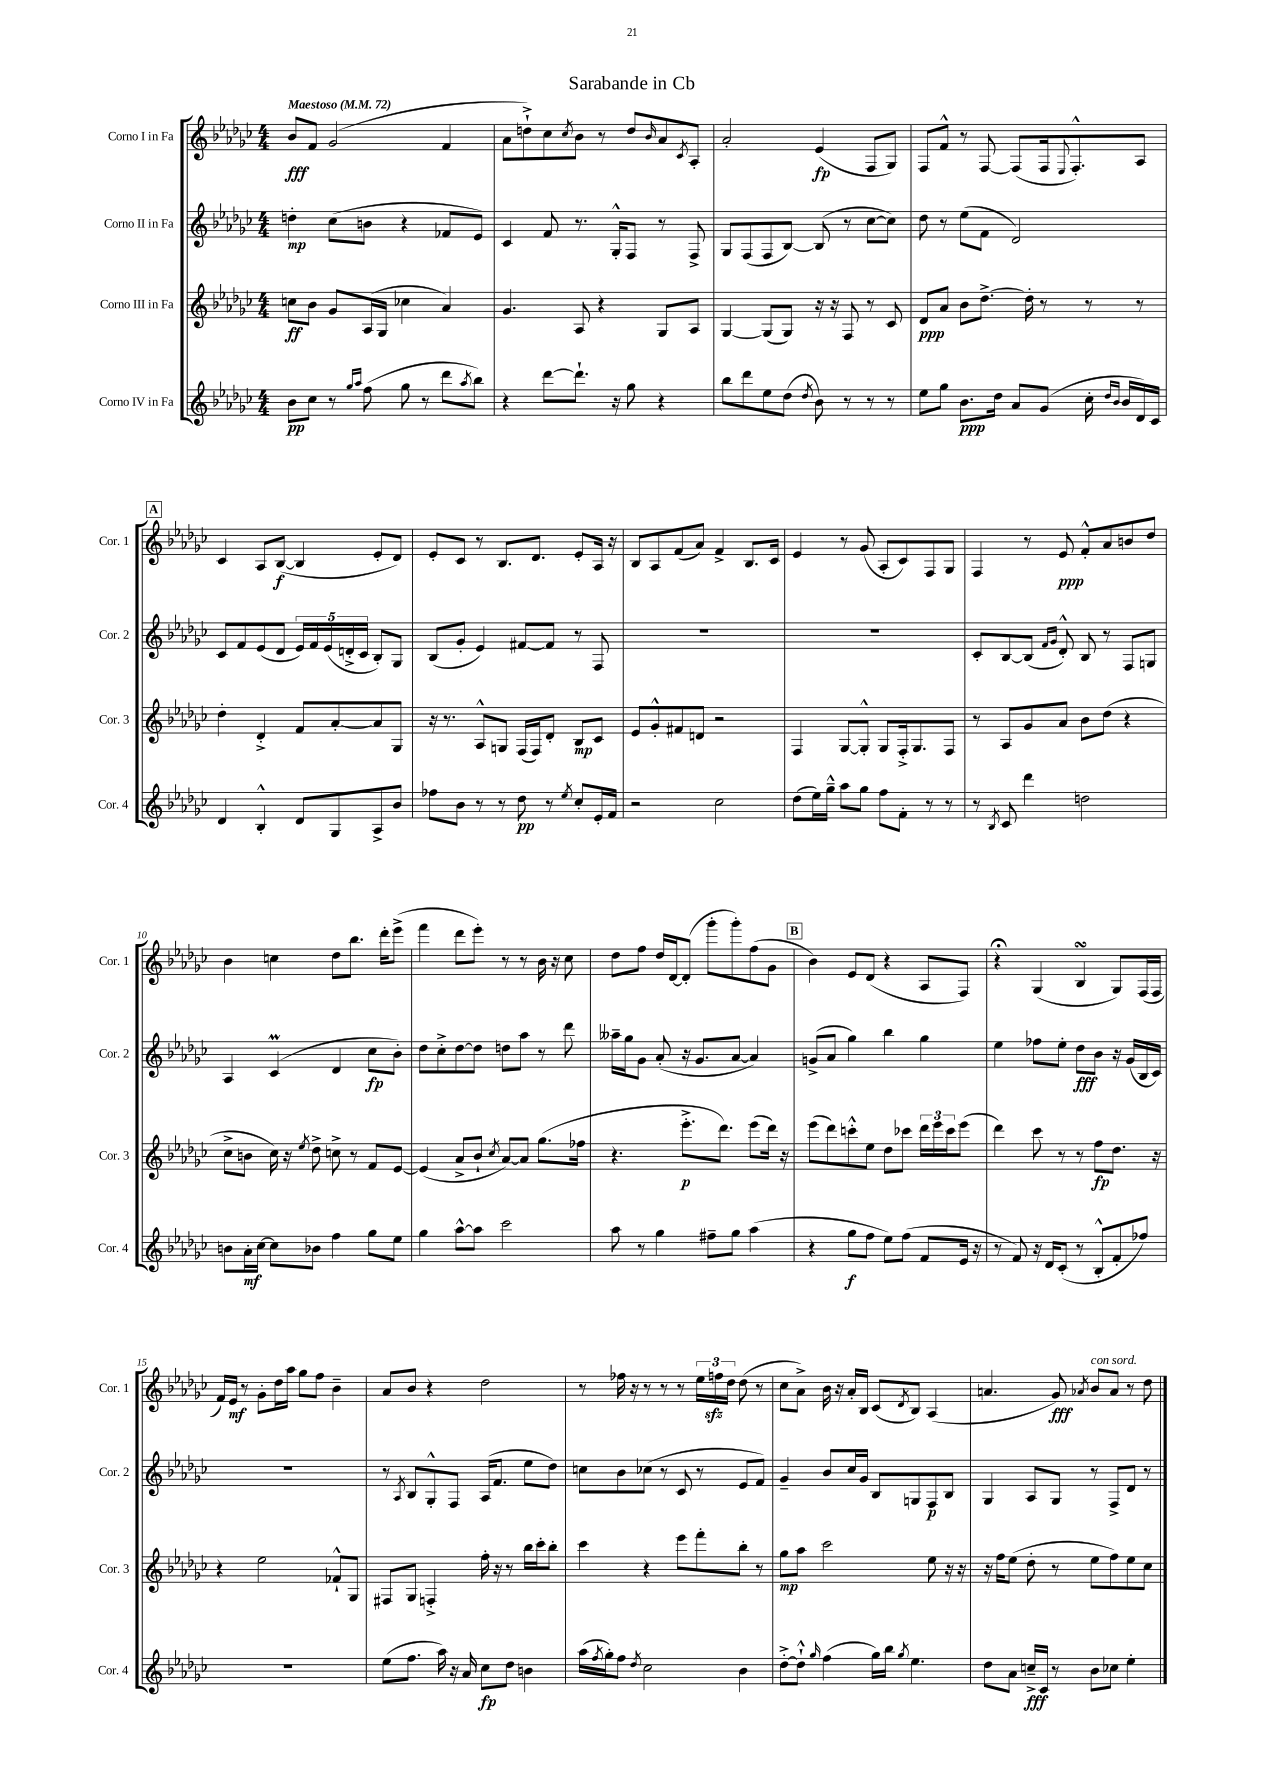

**kern	**kern	**kern	**kern
*staff4	*staff3	*staff2	*staff1
*clefG2	*clefG2	*clefG2	*clefG2
*k[b-e-a-d-g-c-]	*k[b-e-a-d-g-c-]	*k[b-e-a-d-g-c-]	*k[b-e-a-d-g-c-]
*M4/4	*M4/4	*M4/4	*M4/4
*MM72	*MM72	*MM72	*MM72
8b-	8cc	4dd'	8b-
8cc-	8b-	.	8f
8r	8g-	(8cc-	(2g-
16qqgg-	.	.	.
16qqaa-	.	.	.
(8ff	(16A-	8b	.
.	16G-	.	.
8gg-	4cc-	4r	.
8r	.	.	.
8ddd-	4a-)	8f-	4f
8qaa-	.	.	.
8bb-)	.	8e-)	.
=	=	=	=
4r	4.g-	4c-	8a-
.	.	.	8dd`^)
[8ddd-	.	8f	8cc-
.	.	.	8qcc-
8.ddd-`]	8A-	8.r	8b-
.	4r	.	8r
16r	.	16G-'^^	.
8gg-	.	8F	8dd
.	.	.	16qqb-
4r	8G-	8r	8a-
.	.	.	8qc-
.	8A-	8F^	8A-'
=	=	=	=
8bb-	[4G-	8G-	2a-'
8ddd-	.	(8F	.
8ee-	(8G-]	8F	.
(8dd-	8G-)	[8B-)	.
8qdd-	.	.	.
8b-)	16r	(8B-]	(4e-
.	16r	.	.
8r	8F	8r	.
8r	8r	[8cc-	8F
8r	8c-	8cc-])	8G-)
=	=	=	=
8ee-	8d-	8dd-	8F
8gg-	8a-	8r	8f^^
8.b-	8b-	(8ee-	8r
.	[8.dd-^	8f	[8F
16dd-	.	.	.
8a-	.	2d-)	(8F]
.	16dd-']	.	.
(8g-	8r	.	16F
.	.	.	8qqE-
.	.	.	8.F'^^)
16cc-'	8r	.	.
16qqdd-	.	.	.
16qqb-	.	.	.
16b-	.	.	.
16d-)	8r	.	8A-
16c-	.	.	.
=	=	=	=
4d-	4dd-'	8c-	4c-
.	.	8f	.
4B-'^^	4d-'^	(8e-	8A-
.	.	8d-	([8B-
8d-	8f	20e-)	4B-]
.	.	20f	.
.	.	(20e-	.
8G-	[8a-'	.	.
.	.	20d'^	.
.	.	20c-	.
8A-^	8a-]	8B-')	8e-'
8b-	8G-	8G-	8d-)
=	=	=	=
8ff-	16r	(8B-	8e-'
.	8.r	.	.
8b-	.	8g-'	8c-
8r	8A-^^	4e-)	8r
8r	8G	.	8.B-
8dd-	(16F	[8f#	.
.	16F)	.	8.d-
8r	8d-'	8f#]	.
8qee-	.	.	.
8cc-'	8B-	8r	8e-'
16e-'	8c-	8F	16A-
16f	.	.	16r
=	=	=	=
2r	8e-	1r	8B-
.	8g-'^^	.	8A-
.	8f#	.	(8f
.	8d	.	8a-)
2cc-	2r	.	4f^
.	.	.	8.B-
.	.	.	16c-
=	=	=	=
(8dd-	4F	1r	4e-
16ee-)	.	.	.
16gg-~^^	.	.	.
8aa-	[8G-	.	8r
8gg-	8G-'^^]	.	(8g-
8ff	8G-	.	8A-'
8f'	16F'^	.	8c-)
.	8.G-	.	.
8r	.	.	8F
8r	8F	.	8G-
=	=	=	=
8r	8r	8c-'	4F
8qB-	.	.	.
8c-	8A-	[8B-	.
4ddd-	8g-	(8B-]	8r
.	.	16qqf	.
.	.	16qqg-	.
.	8a-	8d-'^^)	8e-
2dd	8b-	8B-	8f'^^
.	(8dd-	8r	8a-
.	4r	8F	8b
.	.	8G	8dd-
=	=	=	=
8b	8cc-^	4A-	4b-
16a-'	8b	.	.
[16cc-	.	.	.
8cc-]	16cc-)	(4c-	4cc
.	16r	.	.
.	8qee-	.	.
8b-	8dd-^	.	.
4ff	8cc^	4d-	8dd-
.	8r	.	8.bb-
8gg-	8f	8cc-	.
.	.	.	16ddd-'
8ee-	[8e-	8b-')	(8eee-^
=	=	=	=
4gg-	(4e-]	8dd-	4fff
.	.	8cc-'^	.
[8aa-^^	8a-^	[8dd-	8ddd-
8aa-]	8b-`	8dd-]	8eee-')
.	8qcc-	.	.
2ccc-	[8a-)	8dd	8r
.	8a-]	8aa-	8r
.	(8.gg-	8r	16b-
.	.	.	16r
.	.	8ddd-	8cc-
.	16ff-	.	.
=	=	=	=
8aa-	4.r	16aa--~	8dd-
.	.	16gg-	.
8r	.	8g-	8ff
4gg-	.	(8a-'	16dd-
.	.	.	[16d-
.	8.eee-'^	16r	(8d-']
.	.	8.g-	.
8ff#~	.	.	8ggg-'
.	8.ddd-)	.	.
8gg-	.	[8a-	8ggg-')
(4aa-	(8eee-	4a-])	(8ff
.	16ddd-)	.	8g-
.	16r	.	.
=	=	=	=
4r	(8eee-	(8g^	4b-)
.	8ddd-)	8a-	.
8gg-	8ccc'^^	4gg-)	8e-
8ff	8ee-	.	(8d-
8ee-)	8dd-	4bb-	4r
(8ff	8ccc-	.	.
8f	24ddd-	4gg-	8A-
.	24eee-	.	.
.	24ccc-	.	.
16e-	(8eee-	.	8F)
16r	.	.	.
=	=	=	=
8r	4ddd-)	4ee-	4r;
8f)	.	.	.
16r	8ccc-	8ff-	(4G-
16d-	.	.	.
(8c-'	8r	8ee-'	.
8r	8r	8dd-	4B-
8B-'^^	8ff	8b-	.
8f'	8.dd-	16r	8G-)
.	.	(16g-	.
8ff-)	.	16B-	(16F
.	16r	16c-)	16F
=	=	=	=
1r	4r	1r	16f)
.	.	.	16e-
.	.	.	8r
.	2ee-	.	8g-'
.	.	.	16dd-
.	.	.	16aa-
.	.	.	8gg-
.	.	.	8ff
.	8f-`^^	.	4b-~
.	8G-	.	.
=	=	=	=
(8ee-	8F#	8r	8a-
.	.	8qA-	.
8.ff	8G-	8B-	8b-
.	4F'^	8G-'^^	4r
16aa-)	.	.	.
16r	.	8F	.
16a-	.	.	.
8cc-	16ff'	(16A-	2dd-
.	16r	8.f	.
8dd-	8r	.	.
4b	16bb-	8ee-	.
.	16ccc-'	.	.
.	8bb-'	8dd-)	.
=	=	=	=
(16aa-	4ccc-	8cc	8r
8qff	.	.	.
16gg-')	.	.	.
8ff	.	8b-	16ff-
.	.	.	16r
8qdd-	.	.	.
2cc-	4r	(8cc-	8r
.	.	8r	8r
.	8eee-	8c-	8r
.	8fff'	8r	24ee-
.	.	.	24ff
.	.	.	24dd-
4b-	8bb-'	8e-	(8dd-
.	8r	8f)	8r
=	=	=	=
[8dd-'^	8gg-	4g-~	8cc-
8dd-`^^]	8aa-	.	8a-^)
16qqgg-	.	.	.
(4ff	2ccc-	8b-	16b-
.	.	.	16r
.	.	16cc-	16a-'
.	.	16g-	16B-
16gg-)	.	8B-	(8c-
16bb-	.	.	.
8qgg-	.	.	8qd-
4.ee-	.	8G	8B-)
.	8ee-	8F	(4A-
.	16r	8B-	.
.	16r	.	.
=	=	=	=
8dd-	16r	4G-	4.a
.	16ff	.	.
8a-	(8ee-	.	.
16cc~^	8dd-'	8A-	.
16c-	.	.	.
8r	8r	8G-	8g-)
.	.	.	8qa-
8b-	8ee-	8r	8b-
8cc-	8ff)	8F^	8a-
4ee-'	8ee-	8d-	8r
.	8cc-	8r	8dd-
==	==	==	==
*-	*-	*-	*-
